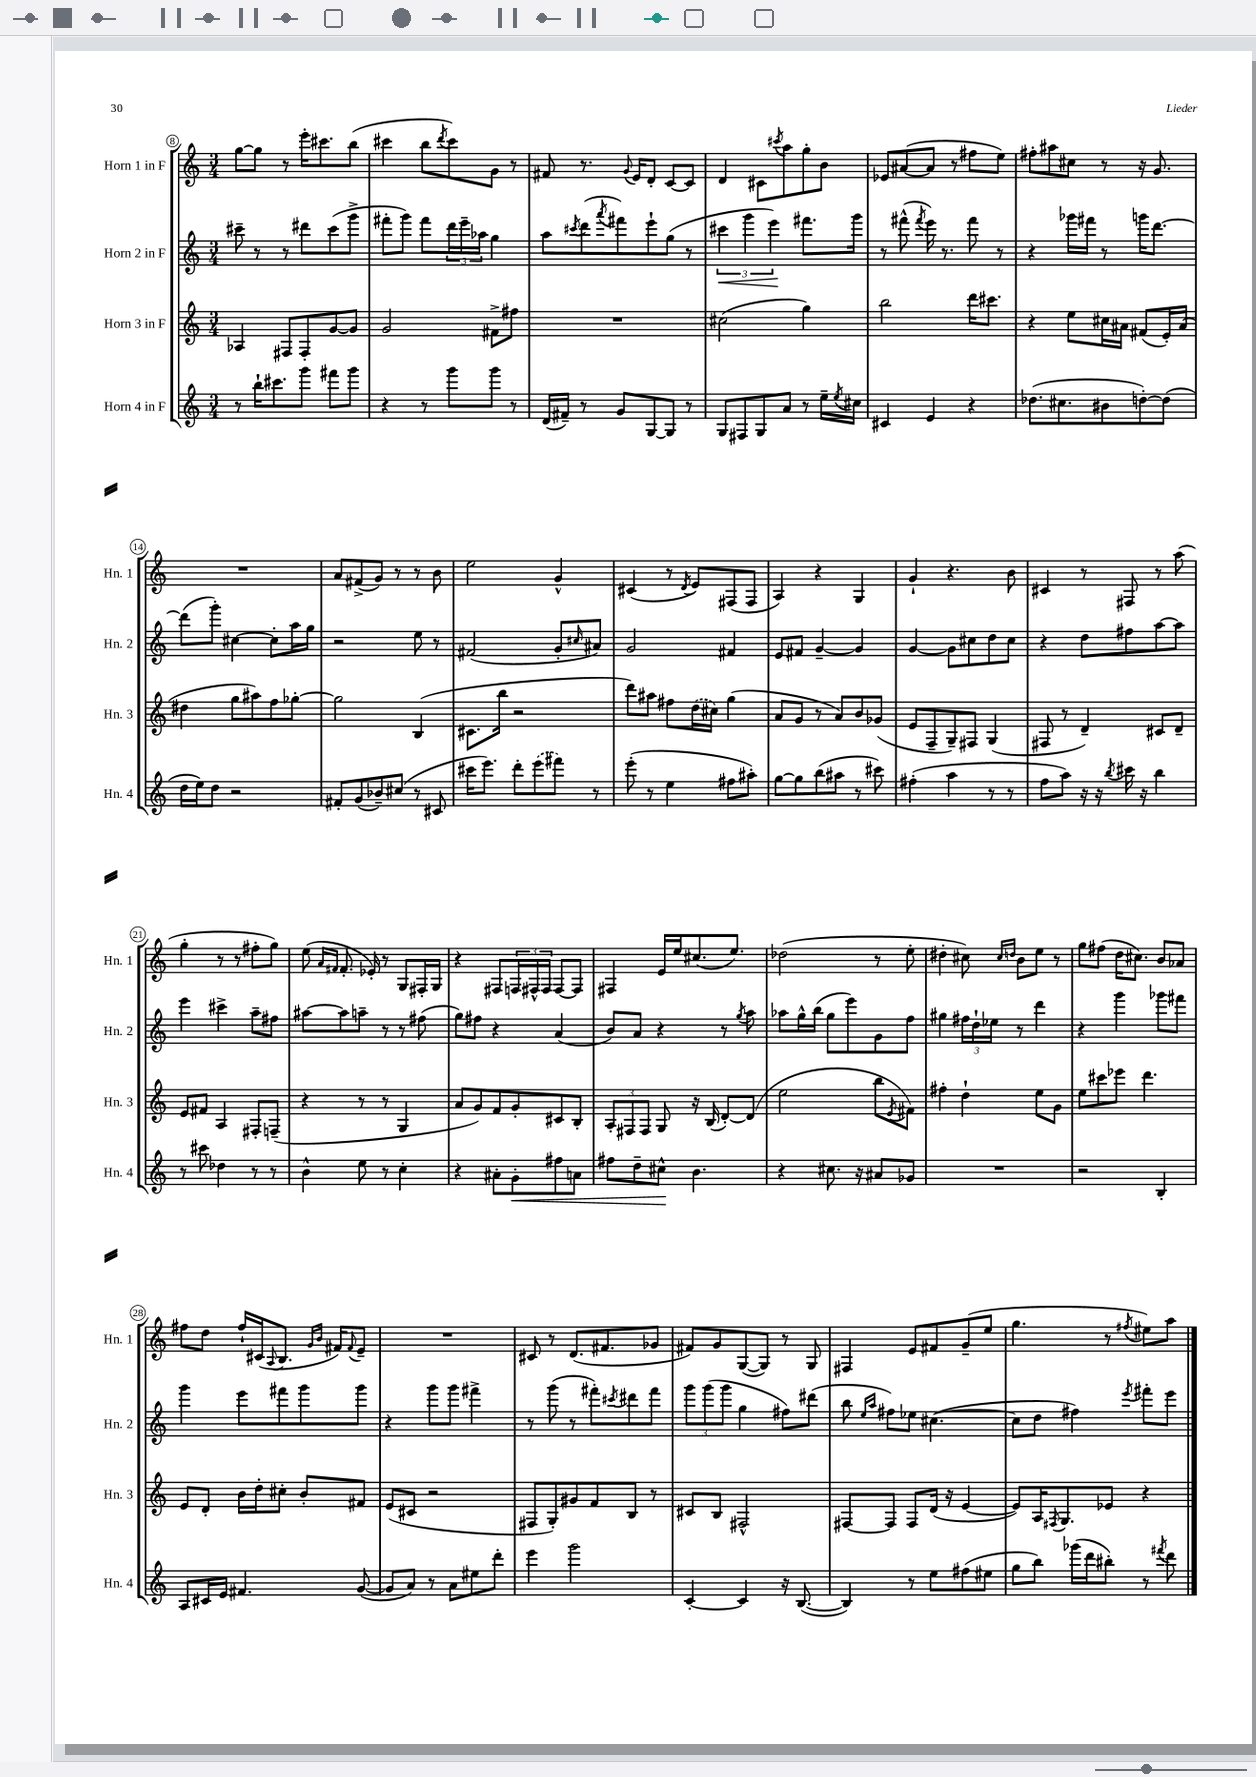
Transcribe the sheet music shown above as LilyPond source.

<<
\new StaffGroup <<
\new Staff = "s0" \with { instrumentName = "Horn 1 in F" shortInstrumentName = "Hn. 1" } {
    \clef treble \key c \major \numericTimeSignature \time 3/4
    g''8~ g''8 r8 e'''16-. cis'''8. b''8( |
    cis'''4 b''8 \acciaccatura { d'''8 } cis'''8) g'8 r8 |
    fis'8 r8. \appoggiatura { g'8 } e'16 d'8-. c'8~ c'8 |
    d'4 cis'8 \acciaccatura { cis'''8 } a''8 g''8-. b'8 |
    ees'8 ais'8~( ais'8 r8 fis''8 e''8) |
    fis''8-. ais''8 cis''8 r8 r16 g'8. |
    R2. |
    a'8 fis'8->( g'8) r8 r8 b'8 |
    e''2 g'4-^ |
    cis'4( r8 \acciaccatura { d'8 } e'8) fis8( fis8 |
    a4) r4 g4 |
    g'4-! r4. b'8 |
    cis'4 r8 fis8 r8 a''8( |
    g''4-. r8 r8 fis''8-. g''8) |
    e''8( \grace { a'16 fis'16 } fis'8.-. ees'16-.) r8 g8 fis16-. g16 |
    r4 fis8 \tuplet 3/2 { f16 fis16-^ fis16 } fis8~ fis8 |
    fis4 e'16 e''16 cis''8.( e''8.) |
    des''2( r8 e''8-. |
    dis''4-. cis''8) \grace { cis''16 d''16 } b'8 e''8 r8 |
    g''8 fis''8( d''16 cis''8.) b'8 aes'8 |
    fis''8 d''8 fis''16-! cis'16( \appoggiatura { a8 } b8. \grace { g'16 b'16 } fis'16) \appoggiatura { fis'8 } e'8-- |
    R2. |
    cis'8 r8 d'8.( fis'8. ges'8 |
    fis'8) g'8 g8~( g8) r8 g8 |
    fis4 e'8 fis'8 g'8--( e''8 |
    g''4. r8 \acciaccatura { fis''8 } eis''8) a''8 \bar "|." |
}
\new Staff = "s1" \with { instrumentName = "Horn 2 in F" shortInstrumentName = "Hn. 2" } {
    \clef treble \key c \major \numericTimeSignature \time 3/4
    cis'''8-- r8 r8 dis'''8 cis'''8( g'''8-> |
    fis'''8-. g'''8) fis'''8 \tuplet 3/2 { d'''16 e'''16-- aes''16 } g''4 |
    a''8 \acciaccatura { cis'''8 } d'''8( \acciaccatura { a'''8 } fis'''8) e'''8-! g''8( r8 |
    \tuplet 3/2 { cis'''4\< g'''4 e'''4\!) } fis'''8. g'''16 |
    r8 fis'''8-^( \acciaccatura { fis'''8 } e'''16) r8. fis'''8 r8 |
    r4 ges'''16 fis'''16 r8 g'''16 d'''8.~ |
    d'''8( g'''8-.) cis''4~ cis''8-. a''16 g''16 |
    r2 e''8 r8 |
    fis'2( g'8-. \grace { cis''16 } ais'8) |
    g'2 fis'4 |
    e'8 fis'8 g'4~-- g'4 |
    g'4~ g'8 cis''8 d''8 cis''8 |
    r4 d''8 fis''8 a''8~ a''8 |
    e'''4 cis'''4-> a''8-- fis''8 |
    ais''8~ ais''8 a''8-- r8 r8 fis''8( |
    g''8) fis''8 r4 a'4( |
    b'8) a'8 r4 r8 \acciaccatura { g''8 } a''8 |
    aes''8 g''16-^ b''16( g''8 e'''8) g'8 f''8 |
    gis''4 \tuplet 3/2 { fis''16 d''16-! ees''16 } r8 d'''4 |
    r4 g'''4 ges'''8 fis'''8 |
    g'''4 e'''8 fis'''8 g'''8 g'''8 |
    r4 g'''8 g'''8 fis'''4-> |
    r8 g'''8( r8 fis'''8-.) \acciaccatura { cis'''8 } dis'''8 fis'''8 |
    \tuplet 3/2 { g'''8 g'''8( g'''8 } g''4 fis''8) dis'''8( |
    b''8 \grace { e''16 a''16 } fis''8) ees''8 cis''4.~( |
    cis''8 d''8 fis''4) \acciaccatura { e'''8 } fis'''8-. e'''8 \bar "|." |
}
\new Staff = "s2" \with { instrumentName = "Horn 3 in F" shortInstrumentName = "Hn. 3" } {
    \clef treble \key c \major \numericTimeSignature \time 3/4
    aes4 fis8 fis8-. g'8~ g'8 |
    g'2 fis'8-> fis''8 |
    R2. |
    cis''2( g''4) |
    b''2 d'''16 cis'''8. |
    r4 e''8 cis''16 ais'16 fis'8( e'16-.) ais'16( |
    dis''4 g''8 ais''8) f''8 ges''8~-. |
    ges''2 b4( |
    cis'8. b''16 r2 |
    d'''8) ais''8 fis''8 \once \slurDashed d''16( cis''16) g''4( |
    a'8 g'8 r8 a'8) b'8 ges'8( |
    e'8 f8-- g8--) fis8 g4( |
    fis8 r8 d'4--) cis'8 d'8-- |
    e'8 fis'8 a4 fis8-. f8--( |
    r4 r8 r8 g4 |
    a'8 g'8) f'8 g'8-. cis'8 b8-. |
    \tuplet 3/2 { a8-. fis8 fis8 } g8 r16 b16( d'8~-.) d'8( |
    e''2 b''8 \acciaccatura { e'8 } fis'8) |
    fis''4-. d''4-! e''8 g'8 |
    e''8 cis'''8 ees'''8 d'''4. |
    e'8 d'8-. b'16 d''16-. cis''8-. b'8-. fis'8 |
    e'8( cis'8 r2 |
    fis8 g8-.) gis'8 f'8 b8 r8 |
    cis'8 b8 fis2-^ |
    fis8~ fis8 fis8 d'16( r16 e'4~ |
    e'8) a16 \acciaccatura { fis8 } g8. ees'8 r4 \bar "|." |
}
\new Staff = "s3" \with { instrumentName = "Horn 4 in F" shortInstrumentName = "Hn. 4" } {
    \clef treble \key c \major \numericTimeSignature \time 3/4
    r8 b''16-! cis'''8. g'''8 fis'''8 g'''8 |
    r4 r8 g'''8 g'''8 r8 |
    d'16( fis'16--) r8 g'8 g8~ g8 r8 |
    g8 fis8 g8 a'8 r8 e''16-- \acciaccatura { e''8 } cis''16 |
    cis'4 e'4 r4 |
    des''8.( cis''8. bis'8 d''8~-.) d''8( |
    d''16 e''16) d''8 r2 |
    fis'8-. g'8( bes'8--) cis''8( r8 cis'8 |
    cis'''16 e'''8.) d'''8-. \once \slurDashed e'''8( fis'''8) r8 |
    e'''8-.( r8 e''4 fis''8 ais''8-.) |
    g''8~ g''8 b''8( ais''8 r8 cis'''8) |
    fis''4-.( a''4 r8 r8 |
    f''8 a''8) r16 r16 \acciaccatura { b''8 } cis'''16 r16 b''4 |
    r8 cis'''8 des''4 r8 r8 |
    b'4-^ e''8 r8 c''4-. |
    r4 ais'8-. g'8-.\< fis''8 a'8 |
    fis''8 d''8-- cis''8-^\! b'4. |
    r4 cis''8. r16 ais'8 ges'8 |
    R2. |
    r2 b4-. |
    a8 cis'16 e'16 fis'4. g'8~( |
    g'8 a'8) r8 a'8 eis''8 d'''8-. |
    e'''4 g'''2 |
    c'4~-. c'4 r16 b8.~( |
    b4) r8 e''8 fis''8( eis''8 |
    g''8 b''8) ges'''16( d'''16 bis''8-.) r8 \acciaccatura { fis'''8 } d'''8 \bar "|." |
}
>>
>>
\layout { \context { \Score currentBarNumber = #8 \override BarNumber.stencil = #(make-stencil-circler 0.1 0.3 ly:text-interface::print) } }
